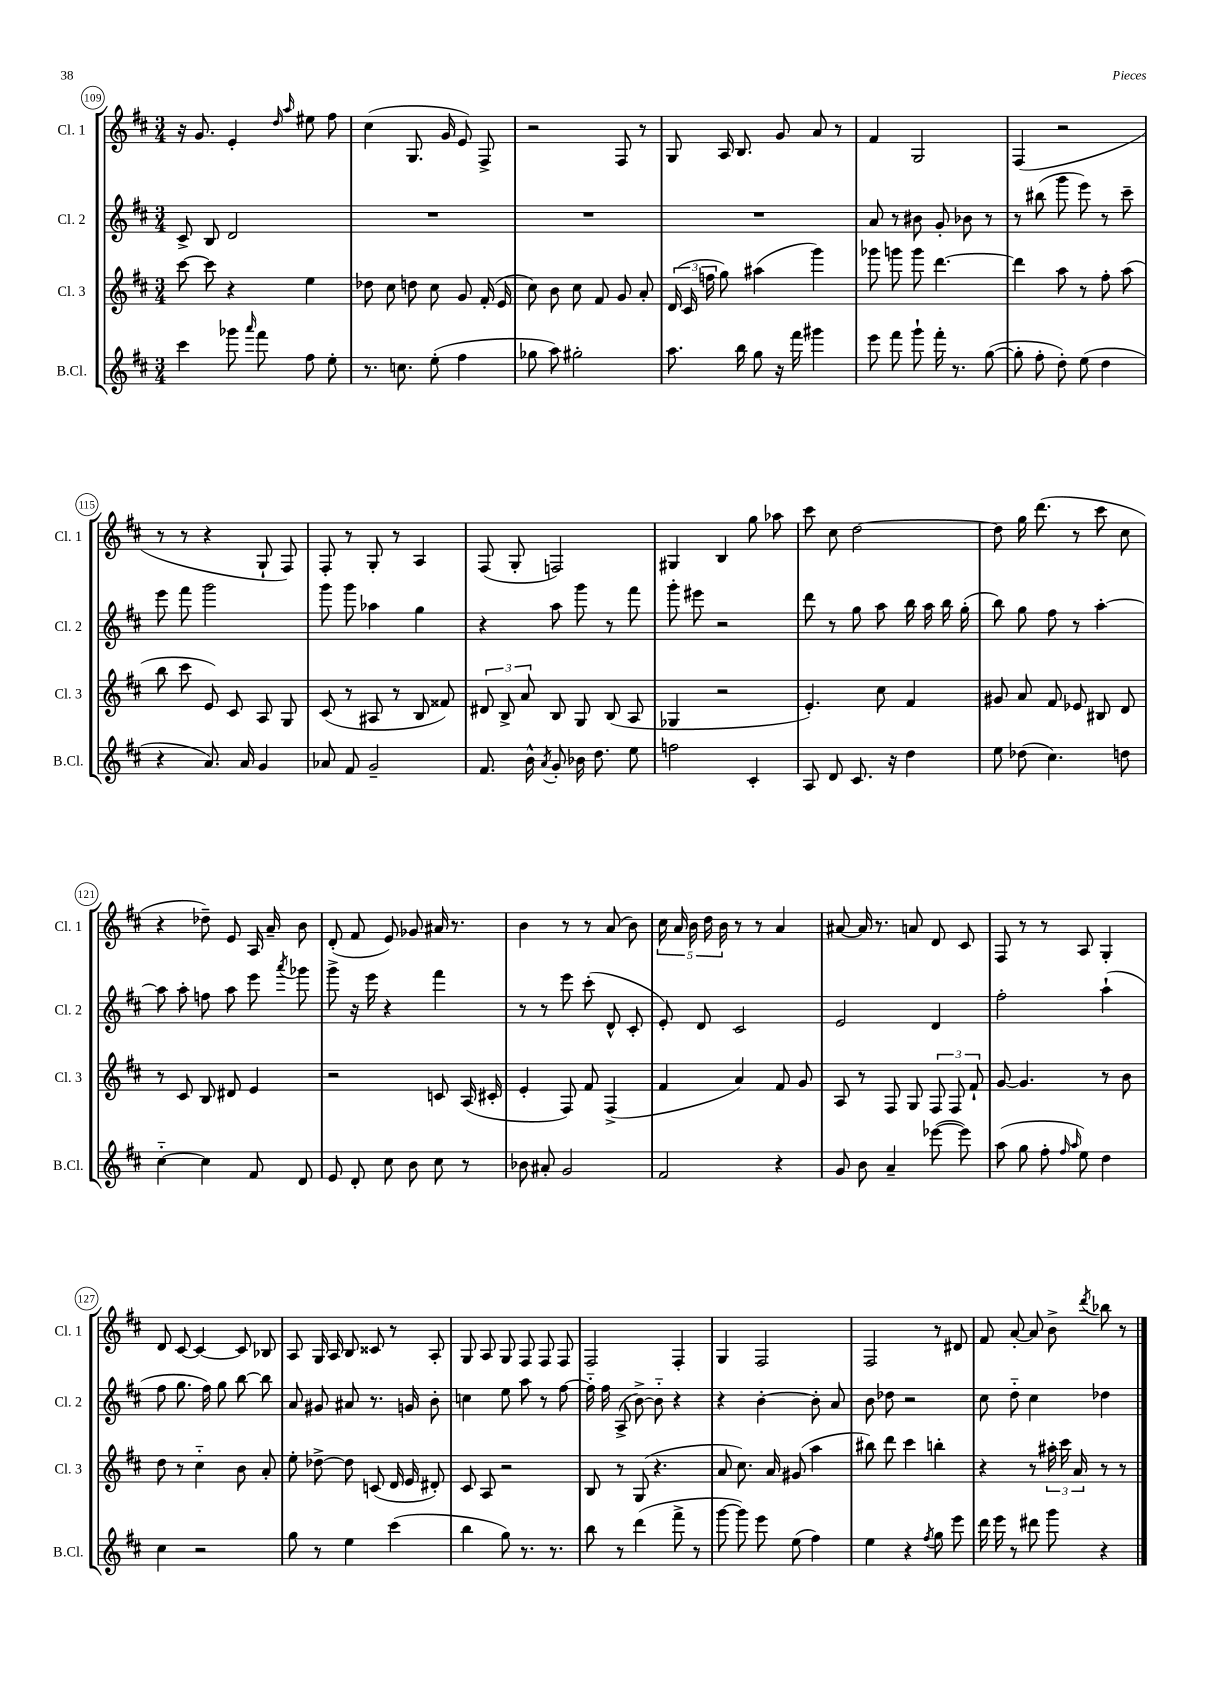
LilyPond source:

<<
\new StaffGroup <<
\new Staff = "s0" \with { instrumentName = "Cl. 1" shortInstrumentName = "Cl. 1" } {
    \clef treble \key d \major \numericTimeSignature \time 3/4
    \autoBeamOff r16 g'8. e'4-. \grace { d''16 a''16 } eis''8 fis''8 |
    cis''4( g8. g'16 e'8) fis8-> |
    r2 fis8 r8 |
    g8 a16 b8. g'8 a'8 r8 |
    fis'4 g2 |
    fis4( r2 |
    r8 r8 r4 g8-! fis8) |
    fis8-. r8 g8-. r8 a4 |
    fis8( g8-. f2) |
    gis4 b4 g''8 aes''8 |
    cis'''8 cis''8 d''2~ |
    d''8 g''16 d'''8.( r8 cis'''8 cis''8 |
    r4 des''8--) e'8 a16 a'16-- b'8 |
    d'8-.( fis'8 e'8) ges'8 ais'16 r8. |
    b'4 r8 r8 a'8( b'8) |
    \tuplet 5/4 { cis''16 a'16 b'16 d''16 b'16 } r8 r8 a'4 |
    ais'8~ ais'16 r8. a'8 d'8 cis'8 |
    fis8 r8 r8 a8 g4-. |
    d'8 cis'8~ cis'4~ cis'8 bes8 |
    a8 g16 a16 b8 cisis'8 r8 a8-. |
    g8 a8 g8 fis8 fis8 fis8 |
    fis2 fis4-. |
    g4 fis2 |
    fis2 r8 dis'8 |
    fis'8 a'8~-. a'8 b'8-> \acciaccatura { d'''8 } bes''8 r8 \bar "|." |
}
\new Staff = "s1" \with { instrumentName = "Cl. 2" shortInstrumentName = "Cl. 2" } {
    \clef treble \key d \major \numericTimeSignature \time 3/4
    \autoBeamOff cis'8-> b8 d'2 |
    R2. |
    R2. |
    R2. |
    a'8 r8 bis'8 g'8-. bes'8 r8 |
    r8 bis''8( g'''8 e'''8) r8 cis'''8-- |
    e'''8 fis'''8 g'''2 |
    g'''8 g'''8 aes''4 g''4 |
    r4 a''8 g'''8 r8 fis'''8 |
    g'''8-. eis'''8 r2 |
    d'''8 r8 g''8 a''8 b''16 a''16 b''16 g''16-.( |
    b''8) g''8 fis''8 r8 a''4~-. |
    a''8 a''8-. f''8 a''8 e'''8 \acciaccatura { a'''8 } ges'''8 |
    g'''8-> r16 e'''16 r4 fis'''4 |
    r8 r8 e'''8 cis'''8-.( d'8-^ cis'8-. |
    e'8-.) d'8 cis'2 |
    e'2 d'4 |
    fis''2-. a''4-!( |
    fis''8 g''8. fis''16) g''8 b''8~ b''8 |
    a'8 gis'8 ais'8 r8. g'16 b'8-. |
    c''4 e''8 a''8 r8 fis''8~ |
    fis''16-_ fis''16 a8->( b'8~->) b'8-_ r4 |
    r4 b'4~-. b'8-. a'8 |
    b'8 des''8 r2 |
    cis''8 d''8-_ cis''4 des''4 \bar "|." |
}
\new Staff = "s2" \with { instrumentName = "Cl. 3" shortInstrumentName = "Cl. 3" } {
    \clef treble \key d \major \numericTimeSignature \time 3/4
    \autoBeamOff cis'''8~ cis'''8 r4 e''4 |
    des''8 cis''8 d''8 cis''8 g'8 fis'16-.( e'16 |
    cis''8) b'8 cis''8 fis'8 g'8 a'8-. |
    \tuplet 3/2 { d'16( cis'16 f''16 } g''8) ais''4( g'''4) |
    ges'''8 g'''8 g'''8 d'''4.~ |
    d'''4 a''8 r8 fis''8-. a''8( |
    b''8 cis'''8 e'8) cis'8 a8 g8 |
    cis'8( r8 ais8 r8 b8 fisis'8) |
    \tuplet 3/2 { dis'8 b8-> a'8 } b8 g8 b8( a8 |
    ges4 r2 |
    e'4.-.) cis''8 fis'4 |
    gis'8 a'8 fis'8 ees'8 bis8 d'8 |
    r8 cis'8 b8 dis'8 e'4 |
    r2 c'8 a16( cis'16-. |
    e'4-. fis8) fis'8 fis4->( |
    fis'4 a'4) fis'8 g'8 |
    a8 r8 fis8 g8 \tuplet 3/2 { fis8 fis8 fis'8-! } |
    g'8~ g'4. r8 b'8 |
    d''8 r8 cis''4-_ b'8 a'8-. |
    e''8-. des''8~-> des''8 c'8( d'16 e'16 dis'8-.) |
    cis'8 a8 r2 |
    b8 r8 g8( r4. |
    a'8 cis''8.) a'16 gis'8( a''4 |
    bis''8) d'''8 cis'''4 b''4-. |
    r4 r8 \tuplet 3/2 { ais''16-. cis'''16 a'16 } r8 r8 \bar "|." |
}
\new Staff = "s3" \with { instrumentName = "B.Cl." shortInstrumentName = "B.Cl." } {
    \clef treble \key d \major \numericTimeSignature \time 3/4
    \autoBeamOff cis'''4 ges'''8 \grace { a'''16 } fis'''8 fis''8 e''8-. |
    r8. c''8. e''8-.( fis''4 |
    ges''8 a''8) gis''2-. |
    a''8. b''16 g''8 r16 fis'''16 gis'''4 |
    e'''8 fis'''8 g'''8-! fis'''16-. r8. g''8~( |
    g''8-. fis''8-. d''8-.) e''8( d''4 |
    r4 a'8.) a'16 g'4 |
    aes'8 fis'8 g'2-- |
    fis'8. b'16-^ \acciaccatura { a'8 } g'8-. bes'16 d''8. e''8 |
    f''2 cis'4-. |
    a8 d'8 cis'8. r16 d''4 |
    e''8 des''8( cis''4.) d''8 |
    cis''4~-_ cis''4 fis'8 d'8 |
    e'8 d'8-. cis''8 b'8 cis''8 r8 |
    bes'8 ais'8-. g'2 |
    fis'2 r4 |
    g'8 b'8 a'4-- ees'''8~( ees'''8) |
    a''8( g''8 fis''8-. \grace { fis''16 a''16 } e''8) d''4 |
    cis''4 r2 |
    g''8 r8 e''4 cis'''4( |
    b''4 g''8) r8. r8. |
    b''8 r8 d'''4( fis'''8-> r8 |
    g'''8~ g'''8) e'''8 e''8( fis''4) |
    e''4 r4 \acciaccatura { fis''8 } g''8 e'''8 |
    d'''16 e'''16 r8 dis'''8 g'''8 r4 \bar "|." |
}
>>
>>
\layout { \context { \Score currentBarNumber = #109 \override BarNumber.stencil = #(make-stencil-circler 0.1 0.3 ly:text-interface::print) } }
